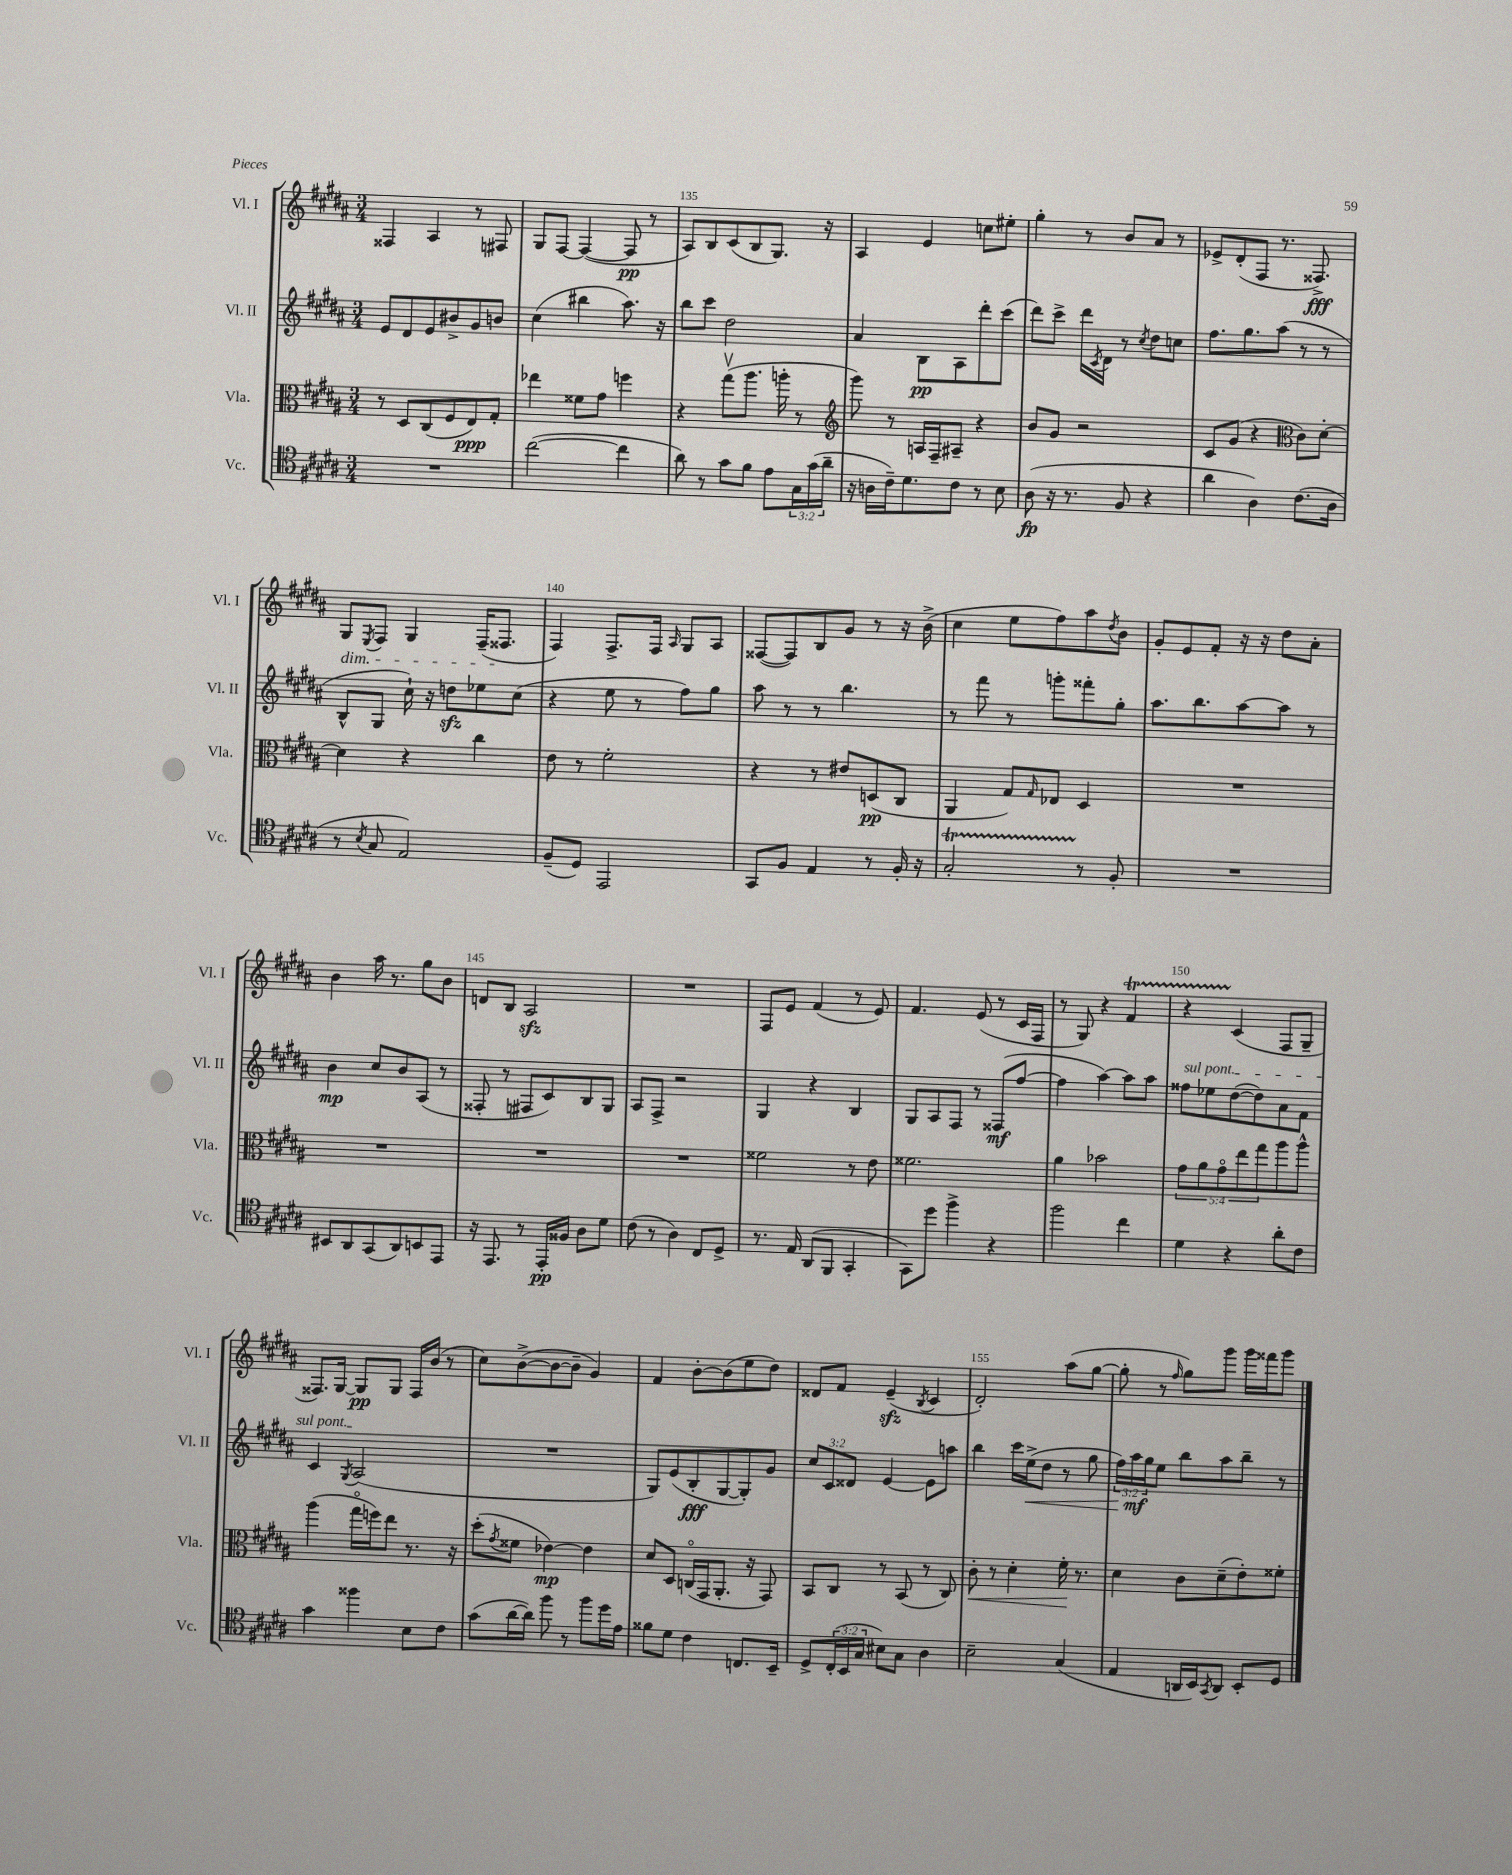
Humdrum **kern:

**kern	**kern	**kern	**kern
*staff4	*staff3	*staff2	*staff1
*clefC4	*clefC3	*clefG2	*clefG2
*k[f#c#g#d#a#]	*k[f#c#g#d#a#]	*k[f#c#g#d#a#]	*k[f#c#g#d#a#]
*M3/4	*M3/4	*M3/4	*M3/4
2.r	8r	8e/L	4F##/
.	8D#/L	8d#/	.
.	(8C#/	8e/	4A#/
.	8F#/	8b#^/	.
.	8E/)	8g#/	8r
.	8G#'/J	8b/J	8F#/
=	=	=	=
([2cc#\	4ee-\	(4cc#\	8G#/L
.	.	.	[8F#/J
.	8f##\L	4bb#\	(4F#/_
.	8g#\J	.	.
4cc#\]	4ff\	8.aa#\)	8F#/]
.	.	.	8r
.	.	16r	.
=	=	=	=
8a#\)	4r	8bb\L	8A#/L)
8r	.	8ccc#\J	8B/
8g#\L	(8gg#v\L	2dd#\	(8c#/
8f#\J	8.aa#\J	.	8B/
8e\L	.	.	8.G#/J)
.	16aa'\	.	.
24G#\L	8r	.	.
(24g#\	.	.	.
.	.	.	16r
24a#~\JJ	.	.	.
=	=	=	=
*	*clefG2	*	*
16r	8ggg#\)	4a#/	4A#/
16A\LL	.	.	.
16c#~\J)	8r	.	.
8.d#\	.	.	.
.	16A/LL	8B\L	4e/
.	16F#~/J	.	.
8c#\J	8A#~/J	8A#\	.
8r	4r	8ddd#'\	8cc\L
8B\	.	(8ccc#\J	8ee#'\J
=	=	=	=
(8A#\	8b/L	8ddd#\L)	4gg#'\
16r	8g#/J	8ccc#^\J	.
8.r	.	.	.
.	2r	16ddd#\LL	8r
.	.	8qc#/	.
.	.	16d#\JJ	.
8F#/	.	8r	8b/L
.	.	8qcc#/	.
4r	.	8dd#\L	8a#/J
.	.	8cc\J	8r
=	=	=	=
4a#\	8c#/L	8.ff#\L	8e-^/L
.	(8g#/J	.	(8d#'/
.	.	8.gg#\	.
4A#\)	4r	.	8F#/J
.	.	(8aa#\J	8.r
*	*clefC3	*	*
(8.c#\L	8c#\L)	8r	.
.	.	.	8.F##^/)
.	[8d#'\J	8r	.
16A#\Jk	.	.	.
=	=	=	=
8r	4d#\]	8B^^/L	8G#/L
8qB/	.	.	8qE/
8G#/	.	8G#/J	8F#/J
2E/)	4r	16cc#`\)	4G#/
.	.	16r	.
.	.	8dd\L	.
.	4cc#\	8ee-\	(16F#~/LK
.	.	.	8.F##/J
.	.	(8cc#\J	.
=	=	=	=
(8F#~/L	8e\	4r	4F#/)
8D#/J)	8r	.	.
2EE/	2f#'\	8ee\	8.F#^/L
.	.	8r	.
.	.	.	16F#/Jk
.	.	.	16qqA#/
.	.	8ff#\L)	8G#/L
.	.	8gg#\J	8A#/J
=	=	=	=
8GG#/L	4r	8aa#\	([8F##/L
8F#/J	.	8r	8F##/])
4E/	8r	8r	8B/
.	8e#/L	4.bb\	8g#/J
8r	(8D/	.	8r
16F#'/	8C#/J	.	16r
16r	.	.	(16b^\
=	=	=	=
2G#'/	4AA#/	8r	4cc#\
.	.	8fff#\	.
.	8G#/L)	8r	8ee\L
.	16qqG#/	.	.
.	8E-/J	8ggg'\L	8ff#\)
8r	4D#/	8fff##'\	8aa#\
.	.	.	8qdd#/
8F#'/	.	8gg#'\J	8b\J
=	=	=	=
2.r	2.r	8.aa#\L	8g#'/L
.	.	.	8e/
.	.	8.bb\	.
.	.	.	8f#'/J
.	.	[8aa#\	16r
.	.	.	16r
.	.	8aa#\]J	8dd#\L
.	.	8r	8a#'\J
=	=	=	=
8BB#/L	2.r	4b\	4b\
8AA#/	.	.	.
(8GG#/	.	8cc#/L	16aa#\
.	.	.	8.r
8AA#/)	.	8b/	.
8BB/	.	(8A#/J	8gg#\L
8EE/J	.	8r	8b\J
=	=	=	=
16r	2.r	8F##'/	8d/L
8.EE/	.	.	.
.	.	8r	8B/J
8r	.	8F#/L	2A#/
16EE'/LL	.	8c#/)	.
16F##/JJ	.	.	.
8A#\L	.	8B/	.
8d#\J	.	8G#/J	.
=	=	=	=
(8c#\	2.r	8A#/L	2.r
8r	.	8F#^/J	.
4A#\)	.	2r	.
8C#/L	.	.	.
8D#^/J	.	.	.
=	=	=	=
8.r	2f##\	4G#/	8F#/L
.	.	.	8e/J
16E/	.	.	.
(8AA#/L	.	4r	(4f#/
8FF#/J	.	.	.
4GG#'/	8r	4B/	8r
.	8e\	.	8e/)
=	=	=	=
8GG#\L)	2.f##\	8G#/L	4.f#/
8dd#\J	.	8A#/	.
4ff#^\	.	8F#/J	.
.	.	8r	(8e/
4r	.	(8F##/L	8r
.	.	[8ff#/J	16c#/LL
.	.	.	16F#/JJ
=	=	=	=
2ff#\	4a#\	4ff#\]	8r
.	.	.	8G#/)
.	2b-\	[4aa#\)	4r
4cc#\	.	8aa#\]L	4f#/
.	.	8aa#\J	.
=	=	=	=
4d#\	10g#\L	8ff##\L	4r
.	10a#\	.	.
.	.	8ee-\	.
.	10g#o\	.	.
4r	.	([8dd#\	(4c#/
.	10ee\	.	.
.	.	8dd#\])	.
.	10gg#\	.	.
8a#'\L	8aa#\	8a#\	8F#/L
8c#\J	8aa#^^\J	8f#\J	8G#~/J
=	=	=	=
4g#\	(4aa#\	4c#/	8.F##/L)
.	.	.	[16G#/Jk
.	.	8qG#/	.
4ff##\	16gg#o\LL	(2A#/	8G#/]L
.	16ff\J)	.	.
.	8ee\J	.	8G#/J
8B\L	8.r	.	16F##/LL
.	.	.	(16b/JJ
8c#\J	.	.	8r
.	16r	.	.
=	=	=	=
(8g#\L	(8dd#'\L	2.r	8cc#\L)
.	8qg#/	.	.
[16a#\L	8f##\J	.	([8b^\
16a#\]JJ)	.	.	.
8ff#\	[4e-\)	.	8b\_
8r	.	.	8b~\]J
8ff#\L	4e-\]	.	4g#/)
16dd#\L	.	.	.
16e\JJ	.	.	.
=	=	=	=
8f##\L	8d#/L	8G#/L)	4f#/
8d#\J	8D#/J	(8e/	.
4c#\	(16Co/LL	8B'/	[8b'\L
.	16GG#/J	.	.
.	8.AA#'/J	[8G#/	(8b\]
8.C/L	.	8G#'/])	8ee\
.	16r	.	.
.	8GG#/)	8g#/J	8dd#\J)
16BB~/Jk	.	.	.
=	=	=	=
8D#^/L	8BB/L	12cc#/L	8d##/L
.	.	12c#/	.
(24C#'/L	8C#/J	.	8f#/J
24BB/	.	12d##/J	.
24G#/JJ	.	.	.
8B#\L)	8r	[4e/	(4e~/
8G#\J	(8BB/	.	.
.	.	.	8qB/
4A#\	8r	8e\]L	4c#/
.	8C#/)	8aa\J	.
=	=	=	=
2B~\	8c#'\	4bb\	2d#'/)
.	8r	.	.
.	4d#'\	16ccc#\LL	.
.	.	(16ee^\J	.
.	.	8dd#\J	.
(4G#/	16f#'\	8r	(8aa#\L
.	8.r	.	.
.	.	8gg#\	[8gg#\J
=	=	=	=
4E/	4d#\	24ff#\LL)	8gg#'\]
.	.	24aa#\	.
.	.	24gg#\J	.
.	.	8ee\J	8r
.	.	.	16qqff#/
16AA/LL	8c#\L	8bb\L	8gg#\L)
16BB/J)	.	.	.
8qGG#/	.	.	.
8AA/J	(8d#~\	8aa#\	8ggg#\J
8BB'/L	8e'\)	8bb~\J	16ggg#\LL
.	.	.	16fff##\J
8D#/J	8f##'\J	8r	8ggg#\J
==	==	==	==
*-	*-	*-	*-
